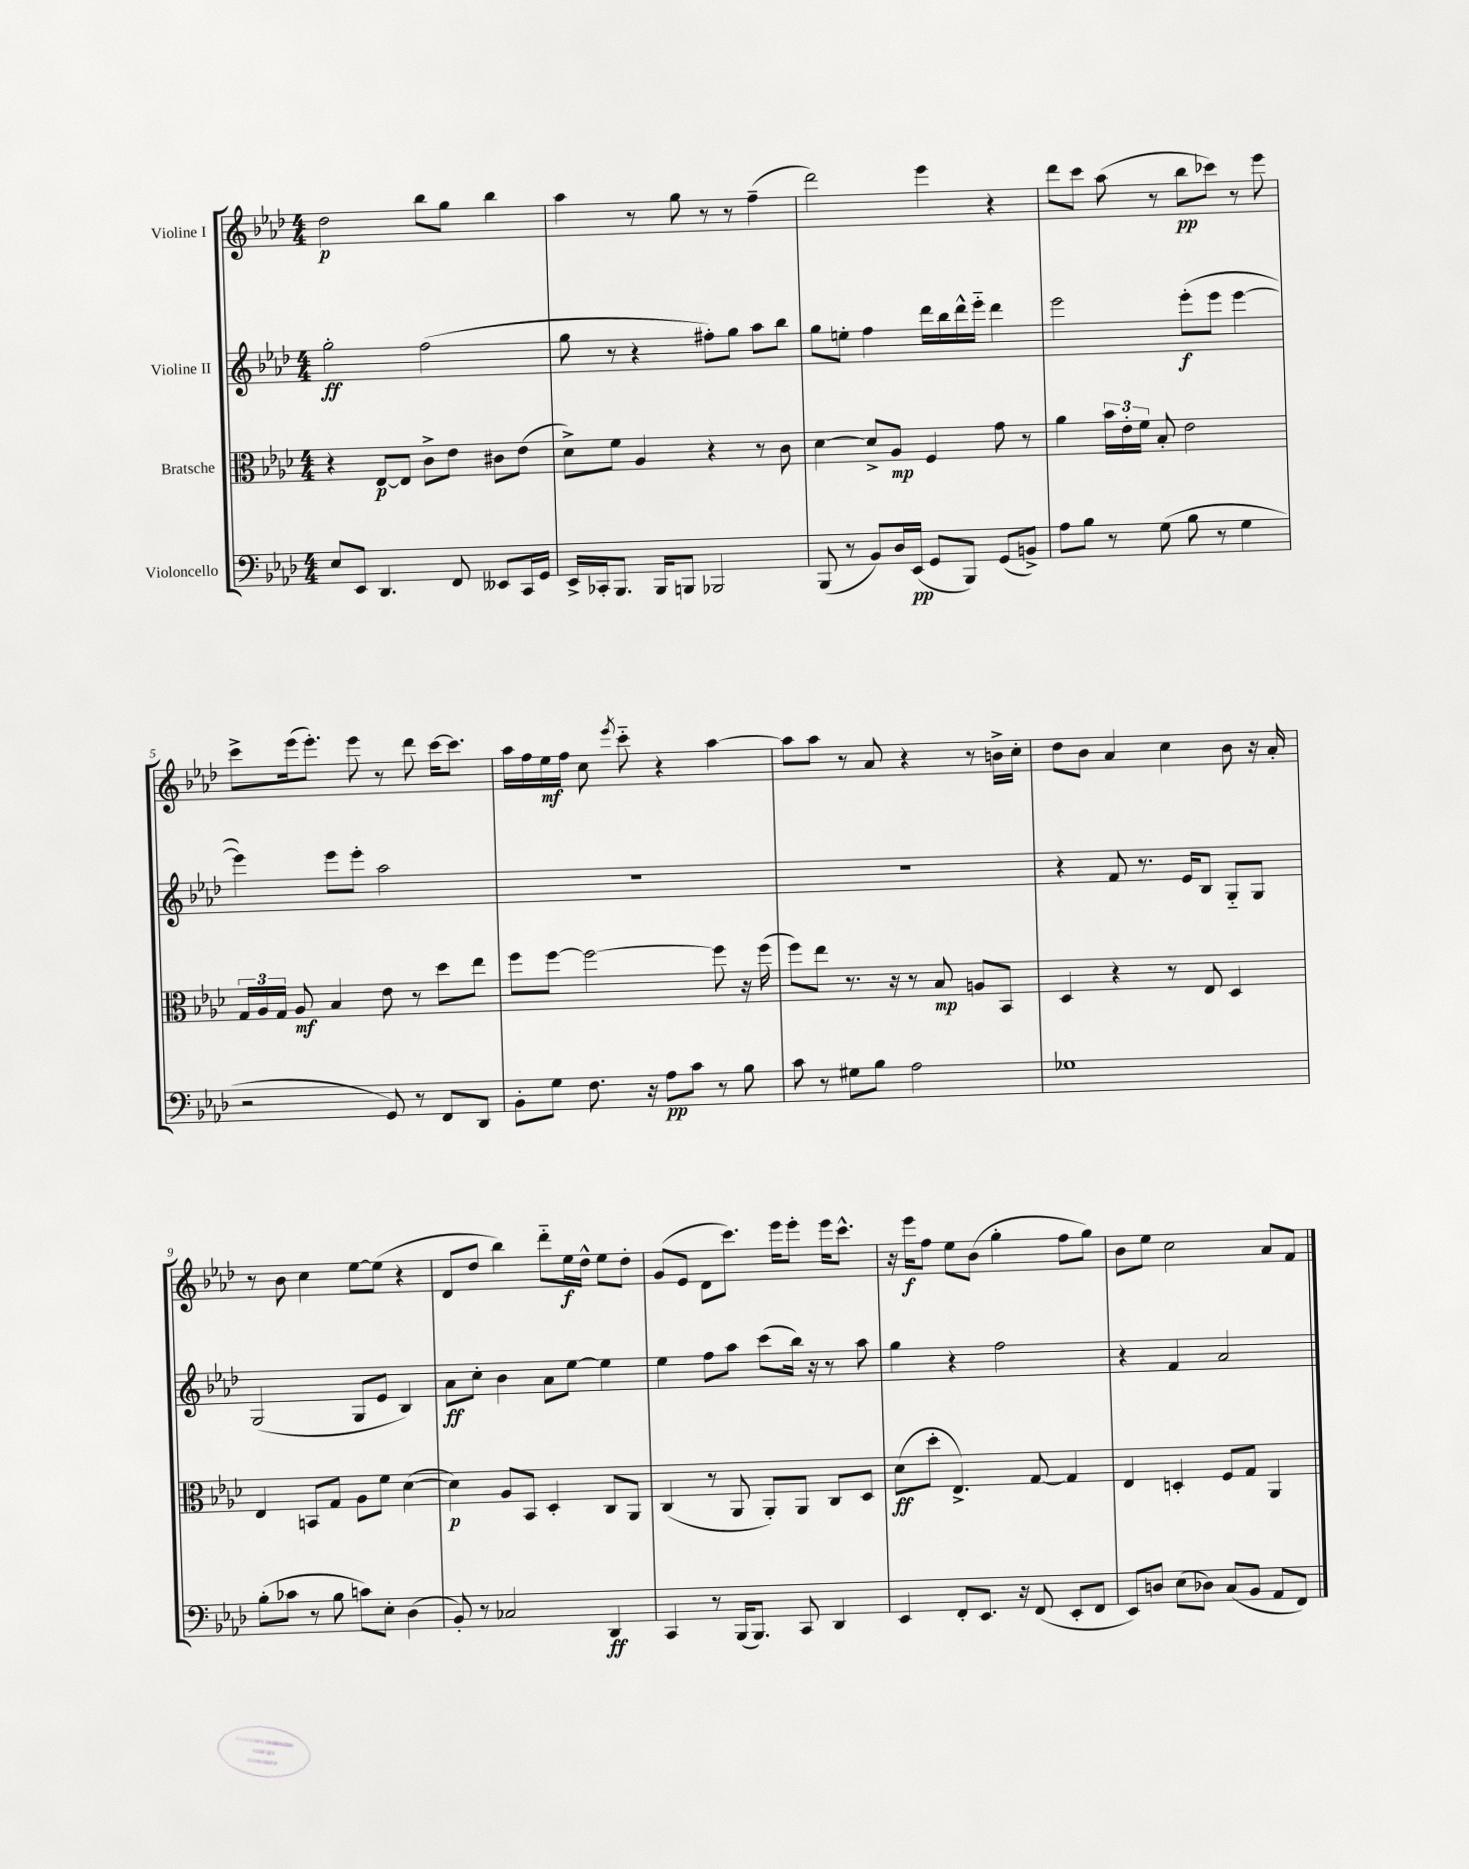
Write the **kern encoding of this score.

**kern	**kern	**kern	**kern
*staff4	*staff3	*staff2	*staff1
*clefF4	*clefC3	*clefG2	*clefG2
*k[b-e-a-d-]	*k[b-e-a-d-]	*k[b-e-a-d-]	*k[b-e-a-d-]
*M4/4	*M4/4	*M4/4	*M4/4
8E-	4r	2gg'	2dd-
8EE-	.	.	.
4.DD-	[8E-	.	.
.	8E-]	.	.
.	8c^	(2ff	8bb-
8FF	8e-	.	8gg
8EE--	8c#	.	4bb-
16CC	(8e-	.	.
16GG	.	.	.
=	=	=	=
16EE-^	8d-^)	8gg	4aa-
16CC-'	.	.	.
8.BBB-	8f	8r	.
.	4A-	4r	8r
16BBB-	.	.	.
8BBB	.	.	8gg
2BBB-	4r	8ff#')	8r
.	.	8gg	8r
.	8r	8aa-	(4ff~
.	8c	8bb-	.
=	=	=	=
(8BBB-	[4d-	8gg	2ddd-)
8r	.	8ee'	.
8BB-)	8d-^]	4ff	.
16D-	8A-	.	.
(16EE-	.	.	.
8GG	4F	16ddd-	4eee-
.	.	16bb-	.
8BBB-)	.	16ddd-^^	.
.	.	16eee-'~	.
(8GG	8g	4ddd-	4r
8BB^)	8r	.	.
=	=	=	=
8A-	4a-	2eee-	8ddd-
8B-	.	.	8ccc
8r	24b-	.	(8aa-
.	24e-'	.	.
.	24f	.	.
(8G	8B-'	.	8r
8B-	2e-	(8eee-'	8bb-
8r	.	8eee-	8ccc-)
4G	.	[4eee-	8r
.	.	.	8eee-
=	=	=	=
2r	24G	4eee-])	8ccc^
.	24A-	.	.
.	24G	.	.
.	8A-	.	(16eee-
.	.	.	8.eee-')
.	4B-	8eee-	.
.	.	8eee-'	8eee-
8GG)	8e-	2aa-	8r
8r	8r	.	8ddd-
8FF	8dd-	.	[16ccc
.	.	.	8.ccc]
8DD-	8ee-	.	.
=	=	=	=
8BB-'	8ff	1r	16aa-
.	.	.	16ff
8G	[8ff	.	16ee-
.	.	.	16ff
8.F	2ff_	.	8cc
.	.	.	8qeee-
.	.	.	8ccc'~
16r	.	.	.
8A-	.	.	4r
8c	.	.	.
8r	8ff]	.	[4aa-
8B-	16r	.	.
.	(16ff	.	.
=	=	=	=
8c	8ff)	1r	8aa-]
8r	8ee-	.	8aa-
8G#	8.r	.	8r
8B-	.	.	8a-
.	16r	.	.
2A-	8r	.	4r
.	8B-	.	.
.	8A	.	8r
.	8BB-	.	16b^
.	.	.	16cc'
=	=	=	=
1G-	4D-	4r	8dd-
.	.	.	8b-
.	4r	8f	4a-
.	.	8.r	.
.	8r	.	4cc
.	.	16e-	.
.	8E-	8B-	.
.	4D-	8G'~	8b-
.	.	8G	16r
.	.	.	16a-'
=	=	=	=
(8B-'	4E-	(2G	8r
8c-	.	.	8b-
8r	8BB	.	4cc
8B-	8G	.	.
8c)	8A-	8G	[8ee-
8E-'	8f	8e-	(8ee-]
(4D-	([4d-	4B-)	4r
=	=	=	=
8BB-')	4d-])	8a-	8d-
8r	.	8cc'	8dd-
2C-	8A-	4b-	4bb-)
.	8BB-	.	.
.	4D-'	8a-	8ddd-'~
.	.	[8ee-	16ee-
.	.	.	16dd-^^
4DD-	8C	4ee-]	8ee-
.	8AA-	.	8dd-'
=	=	=	=
4CC	(4C	4ee-	(8g
.	.	.	8e-
8r	8r	8ff	8d-
(16BBB-	8AA-	8aa-	8.ccc)
8.BBB-)	.	.	.
.	8AA-')	(8ccc	.
.	.	.	16eee-
8CC	8AA-	16bb-)	8eee-'
.	.	16r	.
4DD-	8C	8r	16eee-
.	.	.	8.ccc^^
.	8D-	8aa-	.
=	=	=	=
4EE-	(8d-	4gg	16r
.	.	.	16eee-
.	8dd-'	.	8ff
8FF'	4.E-^)	4r	8ee-
8.EE-	.	.	(8b-
.	.	2ff	4gg'
16r	.	.	.
(8FF	[8G	.	.
8EE-'	4G]	.	8ff
8FF	.	.	8gg)
=	=	=	=
8EE-)	4E-	4r	8b-
8D	.	.	8ee-
(8E-	4D'	4f	2cc
8D-)	.	.	.
(8C	8F	2a-	.
8BB-	8G	.	.
8AA-	4AA-	.	8a-
8FF)	.	.	8f
==	==	==	==
*-	*-	*-	*-
